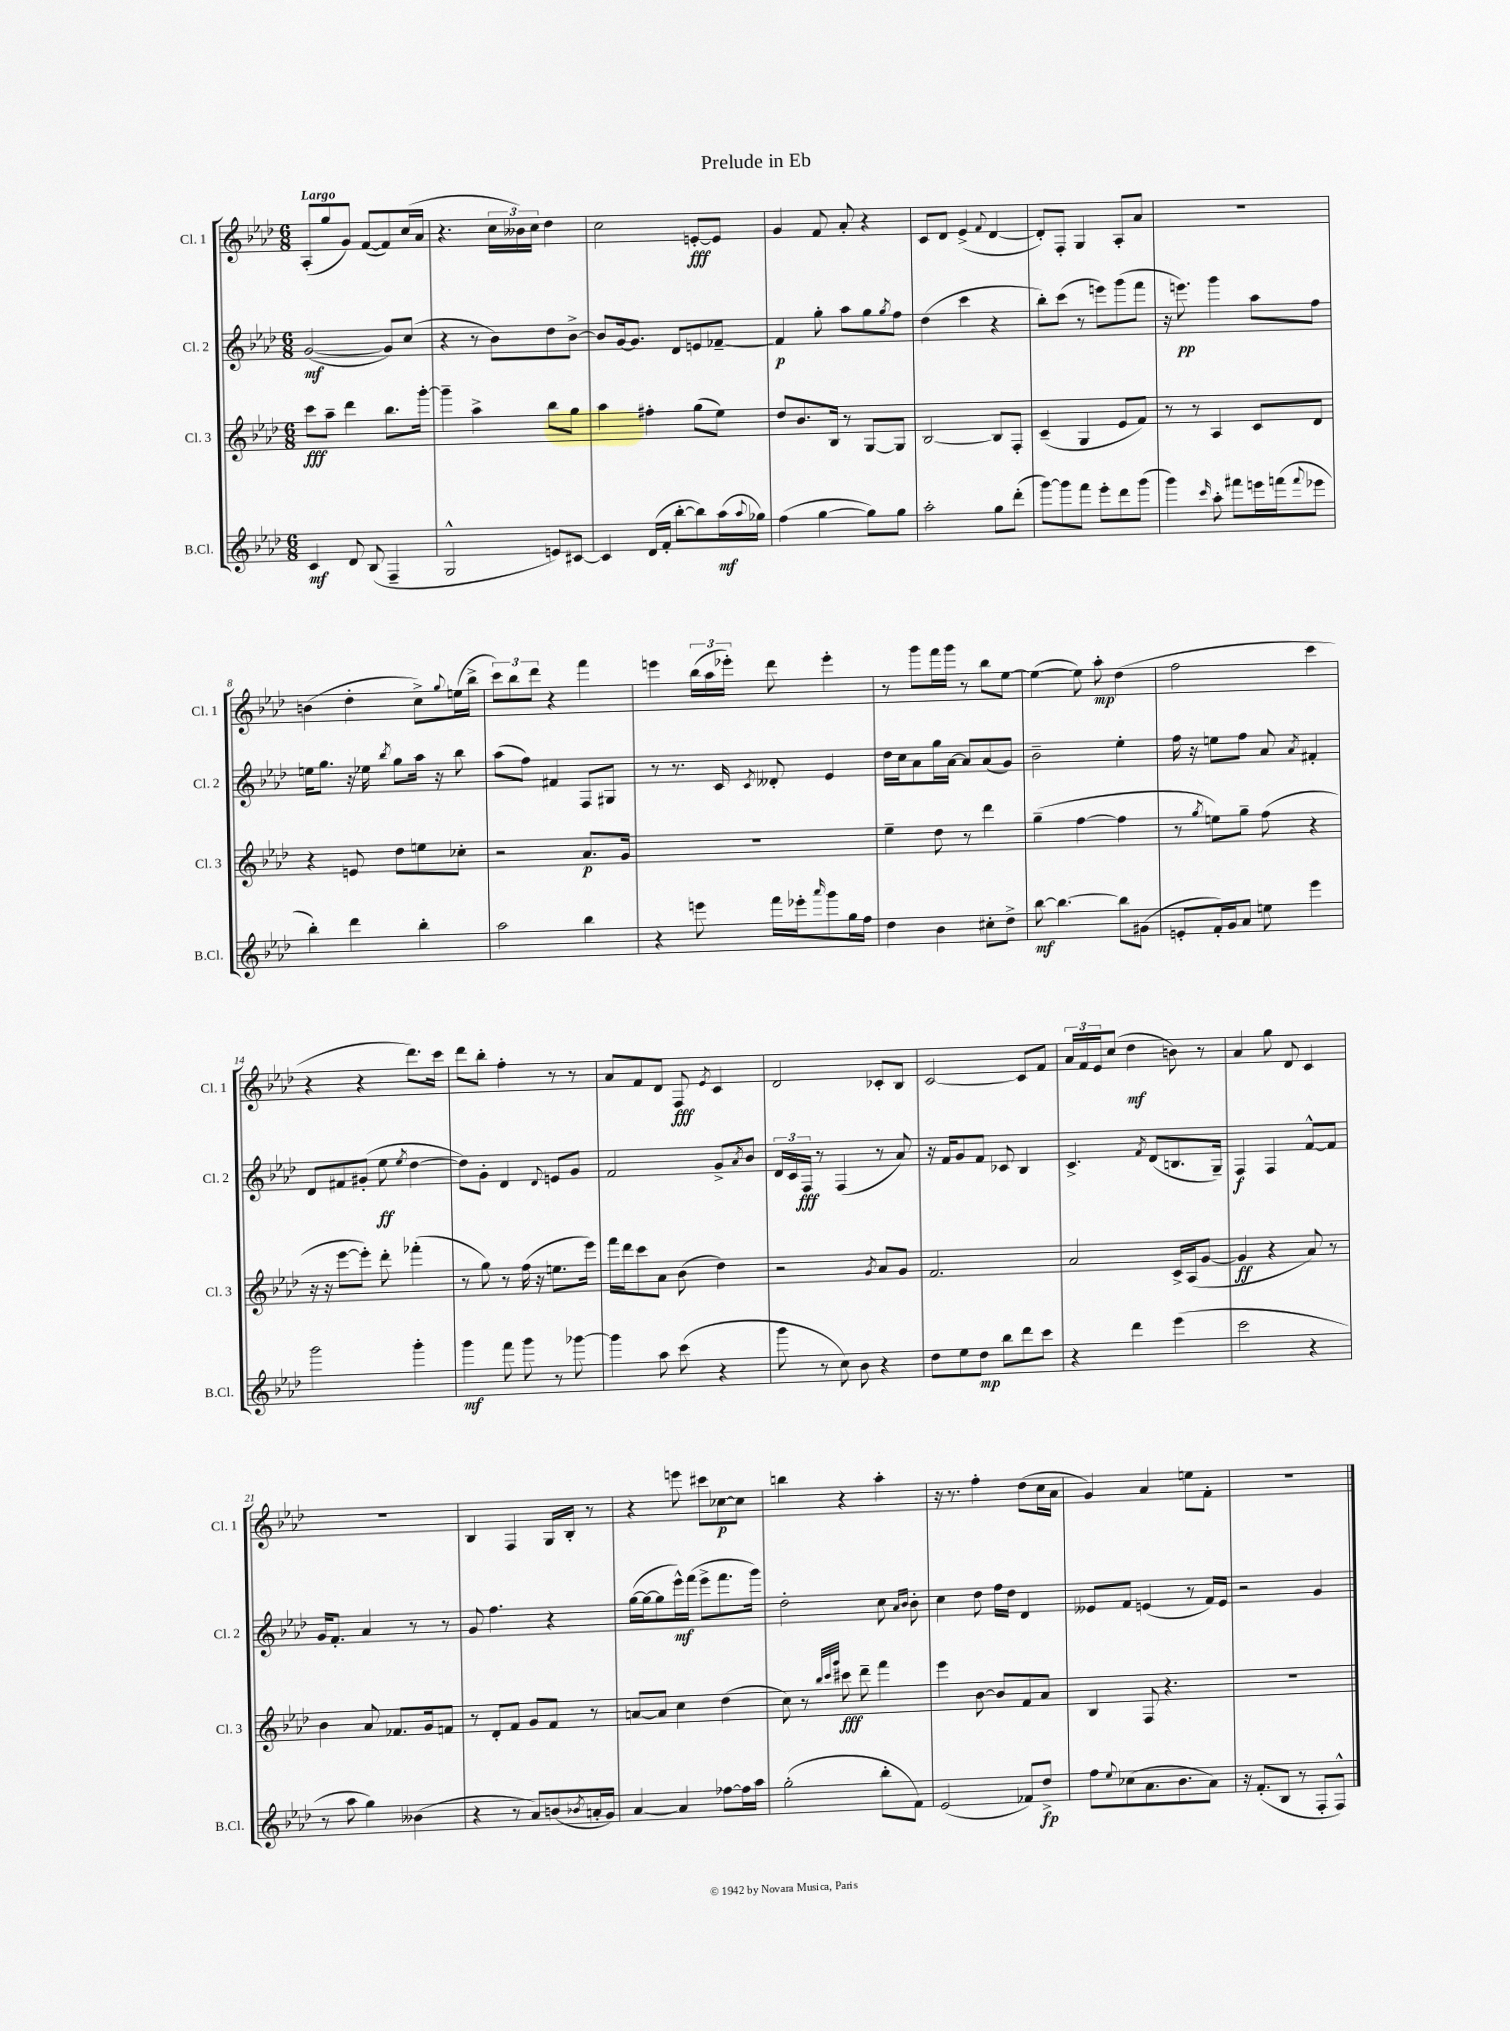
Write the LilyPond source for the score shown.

\header { title = "Prelude in Eb" }
<<
\new StaffGroup <<
\new Staff = "s0" \with { instrumentName = "Cl. 1" shortInstrumentName = "Cl. 1" } {
    \clef treble \key aes \major \numericTimeSignature \time 6/8 \tempo "Largo"
    aes8-.( g''8 g'8) f'8~( f'8) c''16( aes'16 |
    r4. \tuplet 3/2 { c''16 beses'16) c''16 } des''4 |
    c''2 e'8~-.\fff e'8 |
    g'4 f'8 aes'8-. r4 |
    c'8 des'8 ees'4->( \appoggiatura { f'8 } des'4~ |
    des'8-.) f8-. g4 aes8-. aes'8 |
    R2. |
    b'4( des''4-. c''8->) \appoggiatura { g''8 } e''16( bes''16-> |
    \tuplet 3/2 { c'''8) bes''8 des'''8 } r4 f'''4 |
    e'''4 \tuplet 3/2 { bes''16( aes''16 ees'''16-.) } des'''8 ees'''4-. |
    r8 g'''8 f'''16 g'''16 r8 bes''8 ees''8~ |
    ees''4~( ees''8) aes''8-.\mp des''4( |
    f''2 c'''4 |
    r4 r4 des'''8.) c'''16 |
    des'''8 bes''8-. f''4-. r8 r8 |
    aes'8 f'8 des'8 f8\fff \acciaccatura { ees'8 } c'4 |
    des'2 ces'8-. bes8 |
    c'2~ c'8 f'8 |
    \tuplet 3/2 { aes'16 f'16 ees'16 } c''8( des''4\mf b'8) r8 |
    aes'4 g''8 des'8 c'4 |
    R2. |
    bes4 f4 g16 bes16-. r8 |
    r4 e'''8 cis'''8 ces''8~\p ces''8 |
    b''4 r4 aes''4-. |
    r16 r8. f''4-. des''8( c''16 aes'16 |
    g'4) aes'4 e''8 f'8-. |
    R2. \bar "|." |
}
\new Staff = "s1" \with { instrumentName = "Cl. 2" shortInstrumentName = "Cl. 2" } {
    \clef treble \key aes \major \numericTimeSignature \time 6/8
    g'2~\mf( g'8) c''8( |
    r4 r8 bes'8) des''8 bes'8~-> |
    bes'8 g'16~ g'8. des'8 e'8 fes'8~-- |
    fes'4\p g''8-. aes''8 g''8 \acciaccatura { g''8 } f''8 |
    des''4( c'''4 r4 |
    bes''8-.) c'''8( r8 e'''8) g'''8( f'''8 |
    r16 e'''8.\pp) g'''4 aes''8 f''8 |
    e''16 g''8. r16 ees''16 \acciaccatura { bes''8 } g''8 aes''16 r16 bes''8 |
    aes''8( f''8) fis'4 f8 gis8 |
    r8 r8. c'16 \acciaccatura { c'8 } deses'8-. ees'4 |
    des''16 c''16 aes'8 g''16 aes'16~ aes'8 aes'8( g'8) |
    bes'2-- ees''4-. |
    f''16 r16 e''8 f''8 aes'8 \acciaccatura { aes'8 } fis'4-. |
    des'8 fis'8 gis'8-.( ees''8\ff \acciaccatura { ees''8 } des''4~ |
    des''8) g'8-. des'4 \appoggiatura { des'8 } e'8 g'8 |
    f'2 g'8-> \acciaccatura { aes'8 } bes'8 |
    \tuplet 3/2 { des'16 c'16 f16\fff } r8 f4( r8 aes'8) |
    r16 f'16 g'8 f'8 ces'8 bes4 |
    c'4.-> \acciaccatura { f'8 } des'8( b8. g16--) |
    f4\f f4 f'8~-^ f'8 |
    g'16 f'8.-. aes'4 r8 r8 |
    g'8 f''4. r4 |
    g''16~( g''16~ g''8 ees'''16-^\mf) f'''16( ees'''8-> f'''8. g'''16) |
    des''2-. c''8 \grace { aes'16 bes'16 } bes'8-. |
    c''4 des''8 f''16 des''16 des'4 |
    eeses'8 f'8 e'4( r8 f'16) e'16 |
    r2 g'4 \bar "|." |
}
\new Staff = "s2" \with { instrumentName = "Cl. 3" shortInstrumentName = "Cl. 3" } {
    \clef treble \key aes \major \numericTimeSignature \time 6/8
    c'''8\fff aes''8-- des'''4 bes''8. g'''16~-. |
    g'''4-- aes''4-> bes''8 g''8 |
    aes''4 fis''4-. g''8( ees''8) |
    des''8 bes'8. bes16 r8 g8~ g8 |
    bes2~ bes8 f8-. |
    c'4--( g4 ees'8 f'8) |
    r8 r8 aes4 c'8 des'8 |
    r4 e'8 des''8 e''8 ces''8-. |
    r2 aes'8.\p g'16 |
    R2. |
    ees''4-- des''8 r8 des'''4 |
    g''4--( f''4~ f''4 |
    r8 \acciaccatura { g''8 } e''8) g''8-- f''8( r4 |
    r16 r16 ees'''8~ ees'''8-.) des'''8-. fes'''4-.( |
    r8 g''8) r8 f''16( r16 e''8. ees'''16) |
    f'''16 des'''16 c'''8 aes'8 bes'8( des''4) |
    r2 \acciaccatura { g'8 } aes'8 g'8 |
    f'2. |
    aes'2 c'16-> aes16( g'8~ |
    g'4\ff r4 aes'8) r8 |
    bes'4 aes'8 fes'8. g'16 f'8 |
    r8 des'8-. f'8 g'8 f'8 r8 |
    a'8~ a'8 c''4 des''4( |
    c''8) r8 \grace { bes''32 c'''32 g'''32 } cis'''8\fff des'''8-- f'''4 |
    ees'''4 bes'8~ bes'8 f'8 aes'8 |
    bes4 f8 r4. |
    R2. \bar "|." |
}
\new Staff = "s3" \with { instrumentName = "B.Cl." shortInstrumentName = "B.Cl." } {
    \clef treble \key aes \major \numericTimeSignature \time 6/8
    c'4\mf des'8 bes8( f4-- |
    g2-^ e'8) cis'8~ |
    cis'4 des'16( f'16-. bes''8~-. bes''8) aes''16\mf( \appoggiatura { aes''8 } ges''16) |
    f''4( g''4~ g''8) g''8 |
    aes''2-. g''8 des'''8-.( |
    g'''8~) g'''8 f'''8 ees'''8-. des'''8 g'''8( |
    g'''4) \grace { c'''16 } aes''8-. fis'''8 e'''16 f'''16( \appoggiatura { f'''8 } ees'''8 |
    bes''4-.) des'''4 bes''4-. |
    aes''2 bes''4 |
    r4 e'''8 f'''16 ees'''16-. \grace { aes'''16 } g'''8 g''16 f''16 |
    des''4 bes'4 cis''8-. des''8-> |
    bes''8~\mf bes''4.~ bes''8 gis'8( |
    e'8-. f'16-.) g'16 aes'8 e''8 ees'''4 |
    g'''2 g'''4-. |
    g'''4\mf f'''8 g'''8 r8 ges'''8~ |
    ges'''4 aes''8 c'''8( r4 |
    g'''8 r8 c''8) bes'8 r4 |
    des''8 ees''8 des''8\mp bes''8 des'''8 c'''8 |
    r4 des'''4 ees'''4( |
    c'''2 r4 |
    r8 aes''8 g''4) beses'4( |
    r4 r8 aes'8) b'8( \acciaccatura { bes'8 } a'16-. g'16) |
    aes'4~ aes'4 fes''8~ fes''16 aes''16 |
    g''2-.( bes''8-. f'8) |
    ees'2( fes'8) des''8->\fp |
    f''8 \appoggiatura { ees''8 } ces''8( aes'8. bes'8. aes'8) |
    r16 f'8.-.( bes8 r8 f8-. f8-^) \bar "|." |
}
>>
>>
